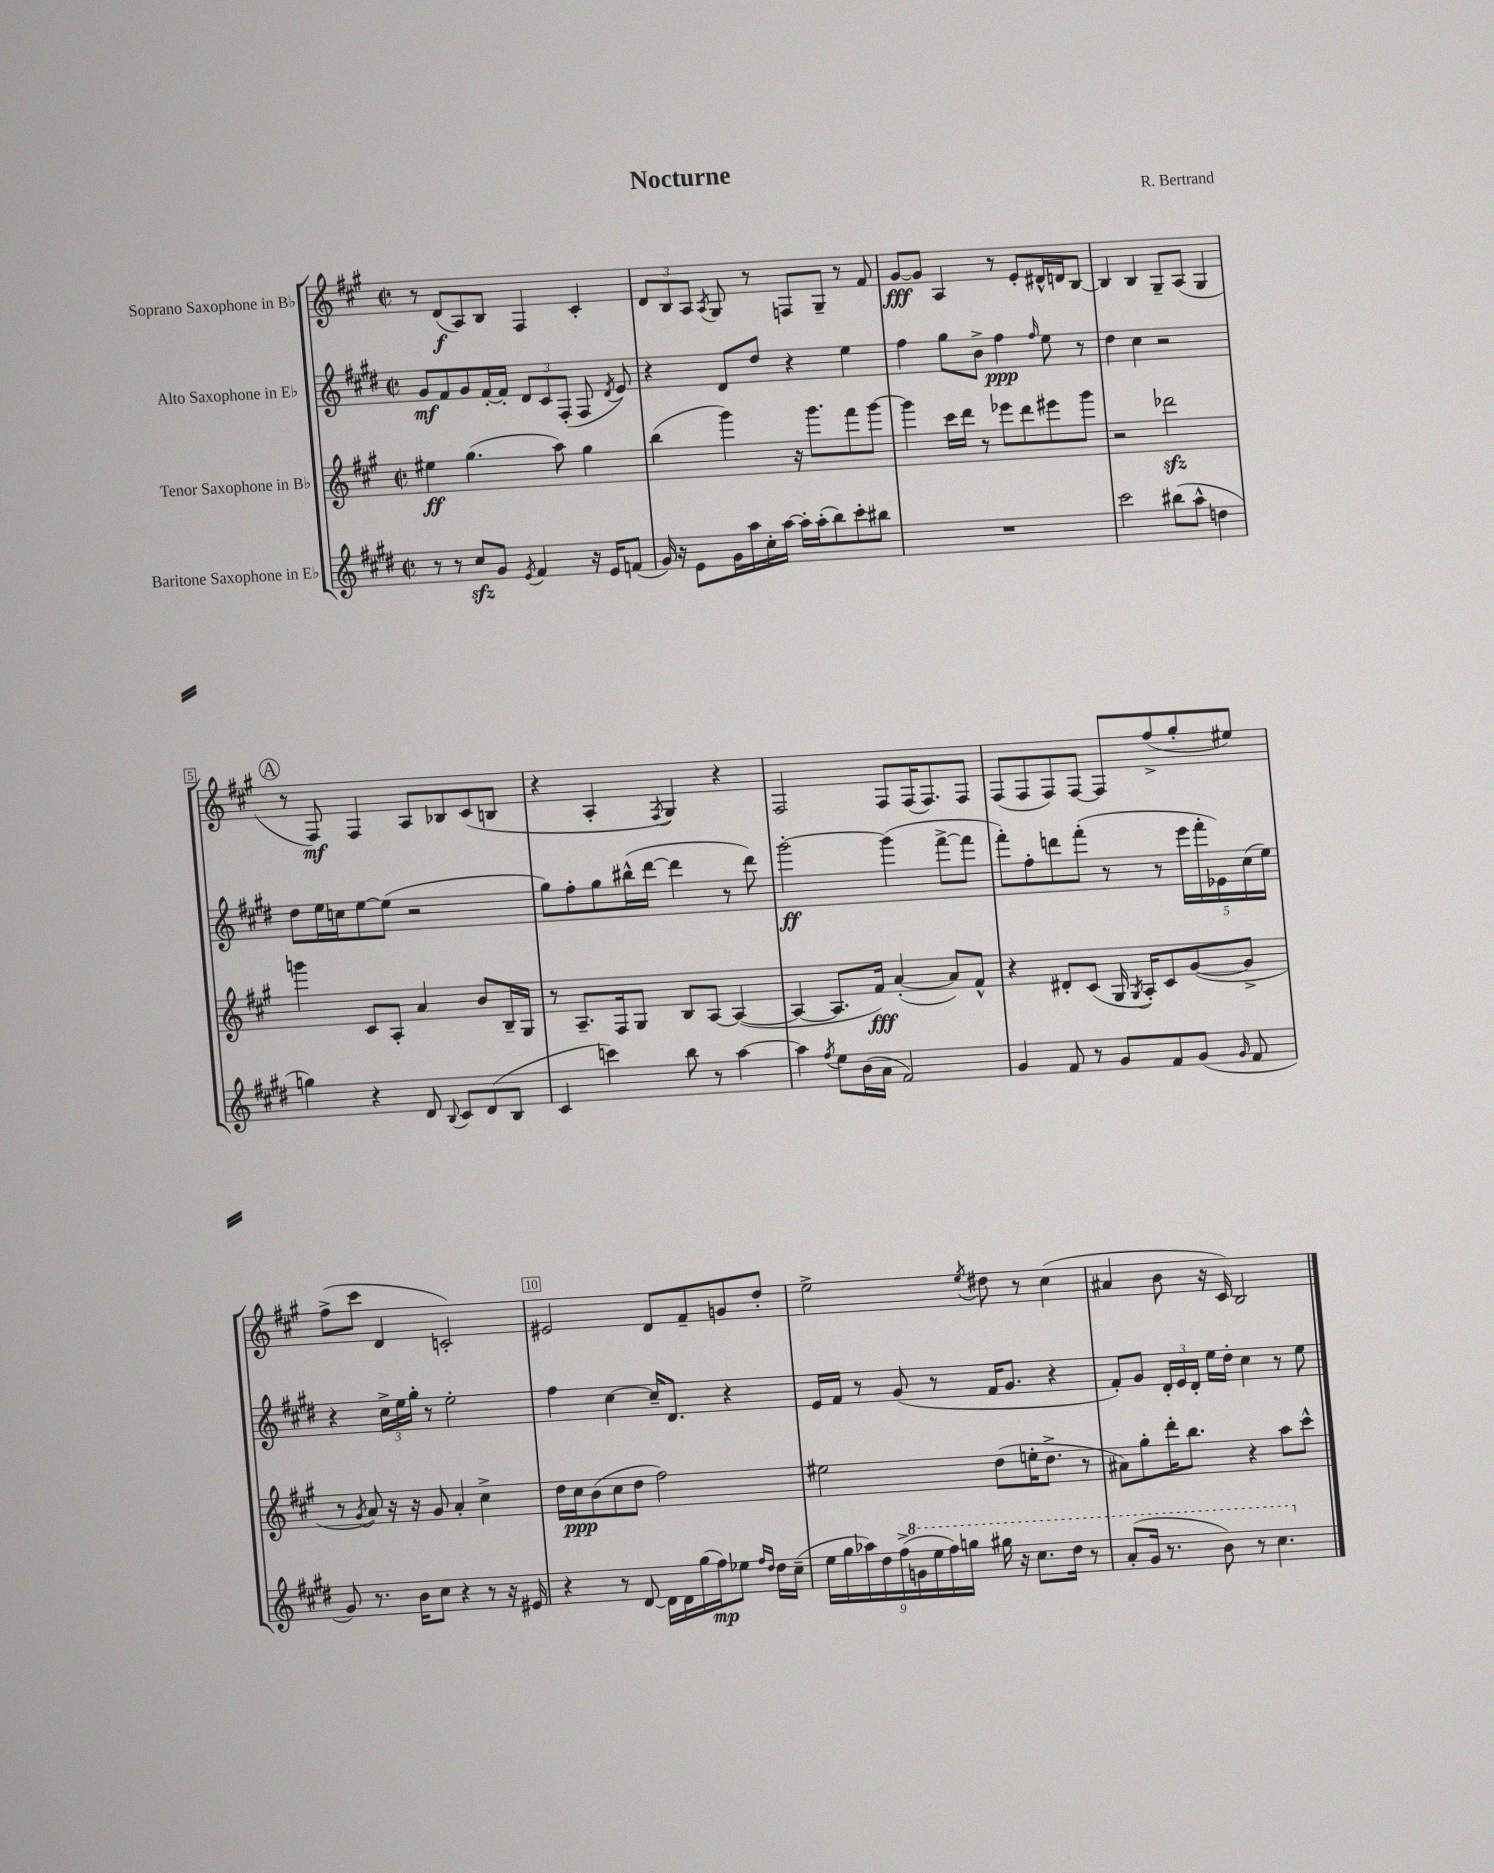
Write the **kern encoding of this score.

**kern	**kern	**kern	**kern
*staff4	*staff3	*staff2	*staff1
*clefG2	*clefG2	*clefG2	*clefG2
*k[f#c#g#d#]	*k[f#c#g#]	*k[f#c#g#d#]	*k[f#c#g#]
*M2/2	*M2/2	*M2/2	*M2/2
*met(c|)	*met(c|)	*met(c|)	*met(c|)
8r	4ee#\	8g#/L	8r
8r	.	8f#/	(8d/L
8cc#/L	(4.gg#\	8g#/	8A/)
8g#/J	.	[16f#'/L	8B/J
.	.	16f#'/]JJ	.
8qe/	.	.	.
4f#/	.	12d#/L	4F#/
.	.	12c#/	.
.	8aa\)	.	.
.	.	(12F#'/J	.
16r	4gg#\	8F#/	4c#'/
16e/LK	.	.	.
.	.	8qd#/	.
(8f/J	.	8e/)	.
=	=	=	=
16g#/)	(4bb\	4r	12d/L
16r	.	.	.
.	.	.	12B/
8e\L	.	.	.
.	.	.	12A/J
.	.	.	8qA/
16g#\L	4ggg#\)	8d#/L	8G#/
16aa\	.	.	.
16cc#'\	.	8dd#/J	8r
[16aa\JJ	.	.	.
16aa'\]LL	16r	4r	8F/L
(16aa'\J	8.ggg#\L	.	.
8bb\)	.	.	8G#~/J
8ccc#'\	8fff#\	4ee\	8r
8bb#\J	[8ggg#\J	.	8f#/
=	=	=	=
1r	4ggg#\]	4ff#\	[8g#/L
.	.	.	8g#/]J
.	16ccc#\LL	8gg#\L	4A/
.	16ddd\JJ	.	.
.	8r	8b^\J	.
.	8eee-\L	4ff#\	8r
.	8ddd\	.	8e'/L
.	.	16qqff#/	.
.	8eee#\	8ee\	16d#^^/L
.	.	.	16d/J
.	8ggg#\J	8r	[8B/J
=	=	=	=
2ccc#\	2r	4dd#\	4B/]
.	.	4cc#\	4B/
(8bb#\L	2ddd-\	2r	8G#~/L
8aa^^\J	.	.	(8A/J
4dd\	.	.	4G#/
=	=	=	=
4gg\)	4ggg\	8dd#\L	8r
.	.	16ee\L	8F#/)
.	.	16cc\J	.
4r	8c#/L	[8ee\	4F#/
.	8A'/J	(8ee\]J	.
8d#/	4a/	2r	8A/L
8qqB/	.	.	.
8c#/L	.	.	8B-/
(8d#/	8b/L	.	(8c#/
8B/J	16B~/L	.	8B/J
.	16G#/JJ	.	.
=	=	=	=
4c#/	8r	8gg#\L)	4r
.	8.A~/L	8ff#'\	.
4ccc\)	.	8gg#\	4A'/
.	16F#/k	.	.
.	8G#/J	(16bb#^^\L	.
.	.	[16ddd#\JJ	.
.	.	.	8qF#/
8bb\	8B/L	4ddd#\]	4G#/)
8r	[8A/J	.	.
[4aa\	(4A/_	8r	4r
.	.	8ddd#\)	.
=	=	=	=
4aa\]	4A/_	[2ggg#'\	2F#/
8qff#/	.	.	.
8ee\L	8.A/]L	.	.
(16b\L	.	.	.
16a\JJ	16f#/Jk)	.	.
2f#/)	([4a'/	(4ggg#\]	8F#/L
.	.	.	(16F#/K
.	.	.	8.F#/)
.	8a/]L)	[8fff#^\L	.
.	8f#^^/J	8fff#\]J	8F#/J
=	=	=	=
4g#/	4r	8fff#'\L)	(8F#/L
.	.	8ff#'\	8F#/
8f#/	8d#'/L	8ddd\	8F#/)
8r	(8c#/J	(8fff#'\J	[8F#/J
8g#/L	16G#/	8r	8F#/]L
.	8qG#/	.	.
.	16A'/LK)	.	.
8f#/	8c#/	8r	(8ff#^/
(8g#/J	([8g#/	20eee\LL	8gg#'/
.	.	20fff#'\	.
.	.	20e-\)	.
16qqg#/	.	.	.
8f#/	8g#^/]J	.	8ee#/J)
.	.	(20cc#\	.
.	.	20ee\JJ)	.
=	=	=	=
8g#/)	8r	4r	(8ff#^\L
.	8qg#/	.	.
8.r	8a/)	.	8ccc#\J
.	16r	24cc#^\LL	4d/
.	.	24ee\	.
16b\LK	16r	.	.
.	.	24gg#'\JJ	.
8cc#\J	8g#/	8r	.
4r	4a'/	2ee'\	2c'/)
8r	4cc#^\	.	.
16r	.	.	.
16e#/	.	.	.
=	=	=	=
4r	16dd\LL	4ff#\	2e#/
.	16cc#\J	.	.
.	(8b\	.	.
8r	8cc#\	[4cc#\	.
[8d#/	8dd\J	.	.
16d#\]LL	2ff#\)	16cc#~/]LK	8d/L
16d#\	.	8.d#/J	.
(16gg#\	.	.	8f#~/
16ff#\J)	.	.	.
8ee-\J	.	4r	8g/
16qqff#/LL	.	.	.
16qqdd#/JJ	.	.	.
16dd#\LL	.	.	8dd'/J
(16cc#~\JJ	.	.	.
=	=	=	=
18ee\LL	2ee#\	16e/LL	2ee^\
18gg#\	.	.	.
.	.	16f#/JJ	.
18aa-\)	.	.	.
.	.	8r	.
18dd#\	.	.	.
(18ff#^\	.	.	.
.	.	(8g#/	.
18gg\	.	.	.
18eee\	.	.	.
.	.	8r	.
18fff#\)	.	.	.
18ggg\JJ	.	.	.
.	.	.	8qee/
16ggg#\	(8dd\L	16f#/LK	8dd#\
16r	.	8.g#/J	.
8.ccc#\L	16ee'\K	.	8r
.	8.dd^\J	.	.
.	.	4r	(4cc#\
16ddd#\Jk	.	.	.
8r	8r	.	.
=	=	=	=
(8aa'/L	8a#\L)	8f#'/L)	4a#/
16gg#/Jk	8gg#'\	8g#/J	.
8.r	.	.	.
.	16ddd'\K	24d#'/LL	8b\
.	.	24e/	.
.	8.bb\J	.	.
.	.	24d#'/JJ	.
8bb\)	.	16ee\LL	16r
.	.	16dd#'\JJ	16c#/)
8r	4r	4cc#\	2B/
4.ccc#\	.	.	.
.	8aa\L	8r	.
.	8ccc#^^\J	8ee\	.
==	==	==	==
*-	*-	*-	*-
